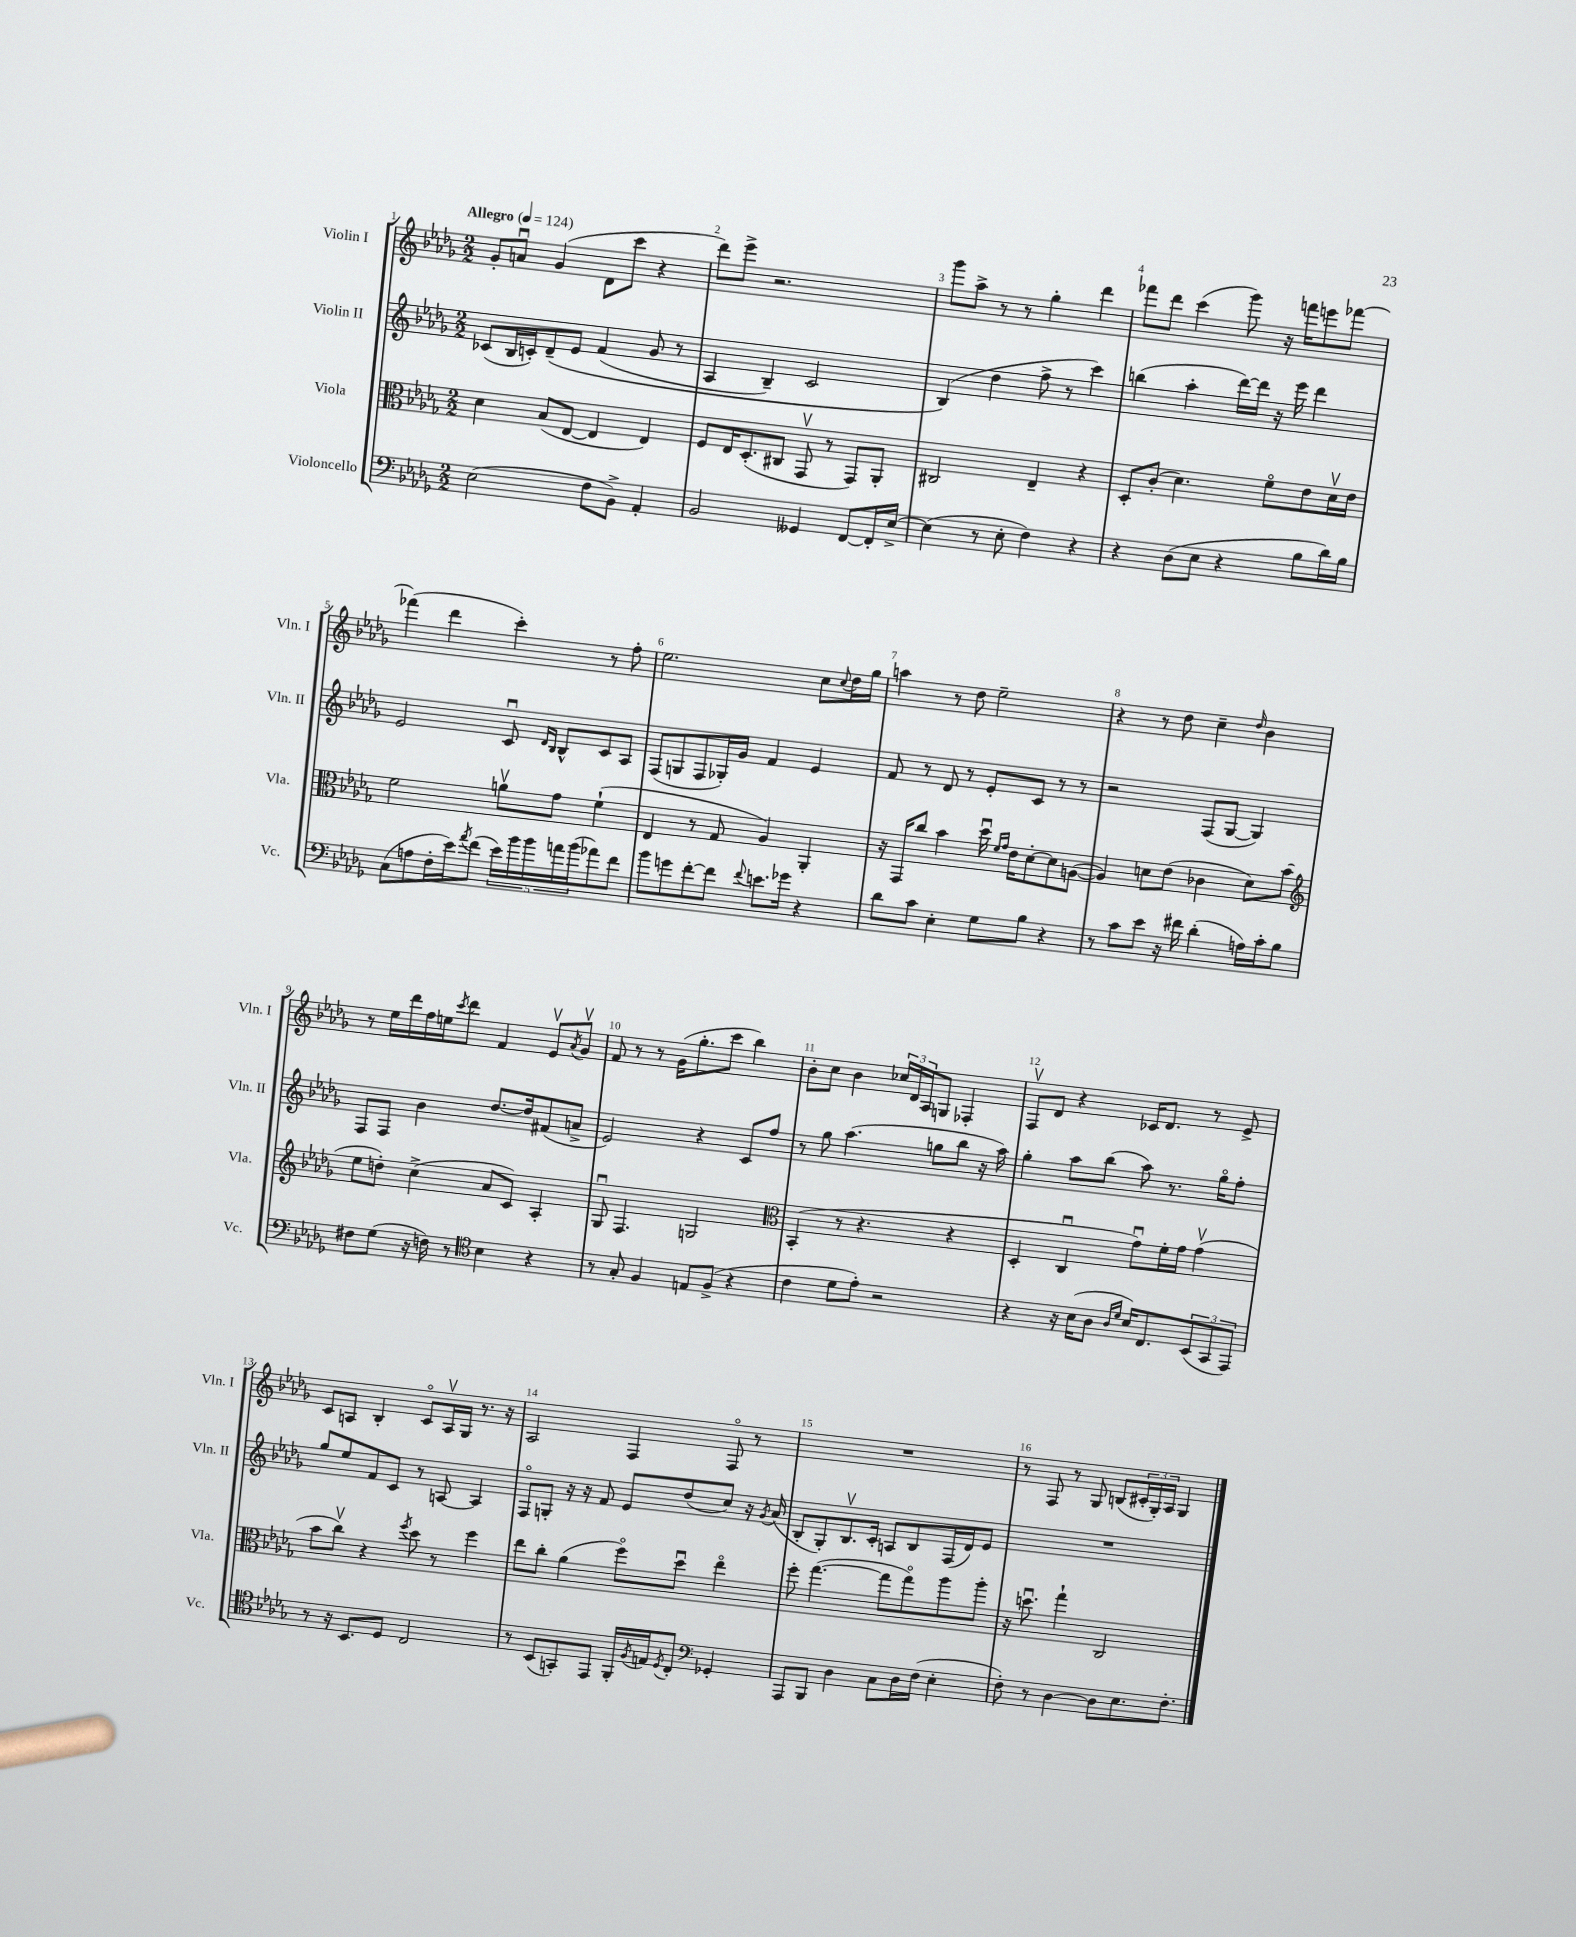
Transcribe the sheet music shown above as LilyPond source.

<<
\new StaffGroup <<
\new Staff = "s0" \with { instrumentName = "Violin I" shortInstrumentName = "Vln. I" } {
    \clef treble \key des \major \numericTimeSignature \time 2/2 \tempo "Allegro" 4 = 124
    ges'8-. a'8\downbow ges'4( des'8 c'''8 r4 |
    des'''8) ees'''8-> r2. |
    ges'''8 aes''8-> r8 r8 ges''4-. des'''4 |
    fes'''8 des'''8 c'''4( ges'''8) r16 f'''16 e'''8 fes'''8~ |
    fes'''4( des'''4 c'''4-.) r8 f''8-. |
    ees''2. c''8 \appoggiatura { c''8 } des''16 ges''16 |
    a''4 r8 des''8 ees''2-- |
    r4 r8 des''8 c''4-- \grace { des''16 } bes'4 |
    r8 ees''16 des'''16 f''16 e''16 \acciaccatura { c'''8 } des'''8 f'4 ees'8\upbow \acciaccatura { aes'8 } ges'8\upbow |
    f'8 r8 r8 ges'16( ges''8.-. c'''8 bes''4) |
    bes'8-. c''8 bes'4 \tuplet 3/2 { ces''16 des'16 aes16 } g8 fes4-. |
    f8\upbow des'8 r4 ces'16 des'8. r8 ees'8-> |
    c'8 a8 bes4-. c'8\flageolet a16\upbow ges16 r8. r16 |
    aes2 f4 f8\flageolet r8 |
    R1 |
    r8 f8 r8 ges8 b8( \tuplet 3/2 { cis'16-. ges16-.) aes16 } ges4 \bar "|." |
}
\new Staff = "s1" \with { instrumentName = "Violin II" shortInstrumentName = "Vln. II" } {
    \clef treble \key des \major \numericTimeSignature \time 2/2
    ces'8( bes16 c'16-.) des'8--\( ees'8 f'4( ges'8 r8 |
    aes4 bes4--) c'2 |
    bes4(\) des''4 f''8-> r8 c'''4) |
    b''4( aes''4-. des'''16~) des'''16 r16 ees'''16 des'''4 |
    ees'2 c'8\downbow \grace { des'16 bes16 } bes8-^ c'8 aes8 |
    f8( g8 f8 ges16-.) ges'16 f'4 ees'4 |
    f'8 r8 des'8 r8 ees'8-. c'8 r8 r8 |
    r2 f8( ges8~ ges4) |
    f8 f8 bes'4 des''8.~ des''16 fis'8( a'8-> |
    ees'2) r4 c'8 f''8 |
    r8 ges''8 aes''4.( g''8 bes''8 r16 aes''16) |
    ges''4-. aes''8 bes''8( aes''8) r8. ges''16\flageolet f''8-. |
    ges''8 ees''8 f'8 c'8 r8 a8~ a4 |
    f8\flageolet g8-. r16 r16 f'8 ees'8 des''8( c''8) r16 \acciaccatura { ges'8 } aes'16( |
    bes8-. ges8-.) bes8.\upbow c'16-. a8 bes8 f16( des'16) ees'8 |
    R1 \bar "|." |
}
\new Staff = "s2" \with { instrumentName = "Viola" shortInstrumentName = "Vla." } {
    \clef alto \key des \major \numericTimeSignature \time 2/2
    des'4 bes8( ees8~ ees4 ees4) |
    f8 ees16 des8.-.( cis8 ges,8\upbow r8 ges,8) aes,8-. |
    cis2 ees4-- r4 |
    des8-. c'8-.( des'4.) f'8\flageolet ees'8 des'16\upbow ees'16 |
    f'2 a'8\upbow ges'8 f'4-!( |
    ees4 r8 ges8 aes4) aes,4-. |
    r16 ges,16 c''8 bes'4 des''16\downbow \grace { f'16 ges'16 } ees'16 des'8~-. des'8 a8~( |
    a4) d'8 ees'8( ces'4 d'8) bes'8( |
    \clef treble ees''8 d''8-.) c''4->( aes'8 c'8) aes4-. |
    ges8\downbow f4. g2 |
    \clef alto bes,4-.( r8 r4. r4 |
    des4-. c4\downbow ges'8\downbow) f'16-. ges'16 ges'4\upbow( |
    bes'8 c''8\upbow) r4 \acciaccatura { f''8 } des''8 r8 f''4 |
    ees''8 c''8-. aes'4( f''8\flageolet) des''8\downbow ees''4\flageolet |
    f''8-. ges''4.~( ges''8 ges''8\flageolet) aes''8 aes''8-. |
    r16 d''8.\downbow ges''4-! c2 \bar "|." |
}
\new Staff = "s3" \with { instrumentName = "Violoncello" shortInstrumentName = "Vc." } {
    \clef bass \key des \major \numericTimeSignature \time 2/2
    ees2( f8 bes,8->) aes,4-. |
    bes,2 geses,4 f,8~ f,16-. ees16~-> |
    ees4( r8 ees8-. f4) r4 |
    r4 des8( ees8 r4 bes8 des'16) bes16 |
    c8( a8 f16-. ees'16) \acciaccatura { aes'8 } f'8( \tuplet 5/4 { ees'16) bes'16 bes'16 a'16 bes'16( } aes'8) f'8 |
    bes'8 g'8 f'8~-. f'8 \appoggiatura { f'8 } e'8. ges'16 r4 |
    des'8 c'8 ees4-. ges8 bes8 r4 |
    r8 c'8 ees'8 r16 fis'16 des'4-.( a16) c'16-. bes8 |
    fis8 ges8( r16 f16) r8 \clef tenor bes4 r4 |
    r8 ges8-. f4 e8 f8->( r4 |
    c'4 des'8 ees'8-.) r2 |
    r4 r16 bes16( aes8 \grace { aes16 des'16 } bes16) c8. \tuplet 3/2 { bes,8( ges,8 ees,8) } |
    r8 r16 bes,8. des8 c2 |
    r8 bes,8( g,8-.) ees,8 f,16-. \acciaccatura { f8 } e16 \acciaccatura { des8 } c8-. \clef bass ges,4-. |
    aes,,8 bes,,8 des4 c8 des16 f16( ees4-. |
    f8-.) r8 des4~ des8 ees8. f8.-. \bar "|." |
}
>>
>>
\layout { \context { \Score \override BarNumber.break-visibility = ##(#f #t #t) barNumberVisibility = #all-bar-numbers-visible } }
